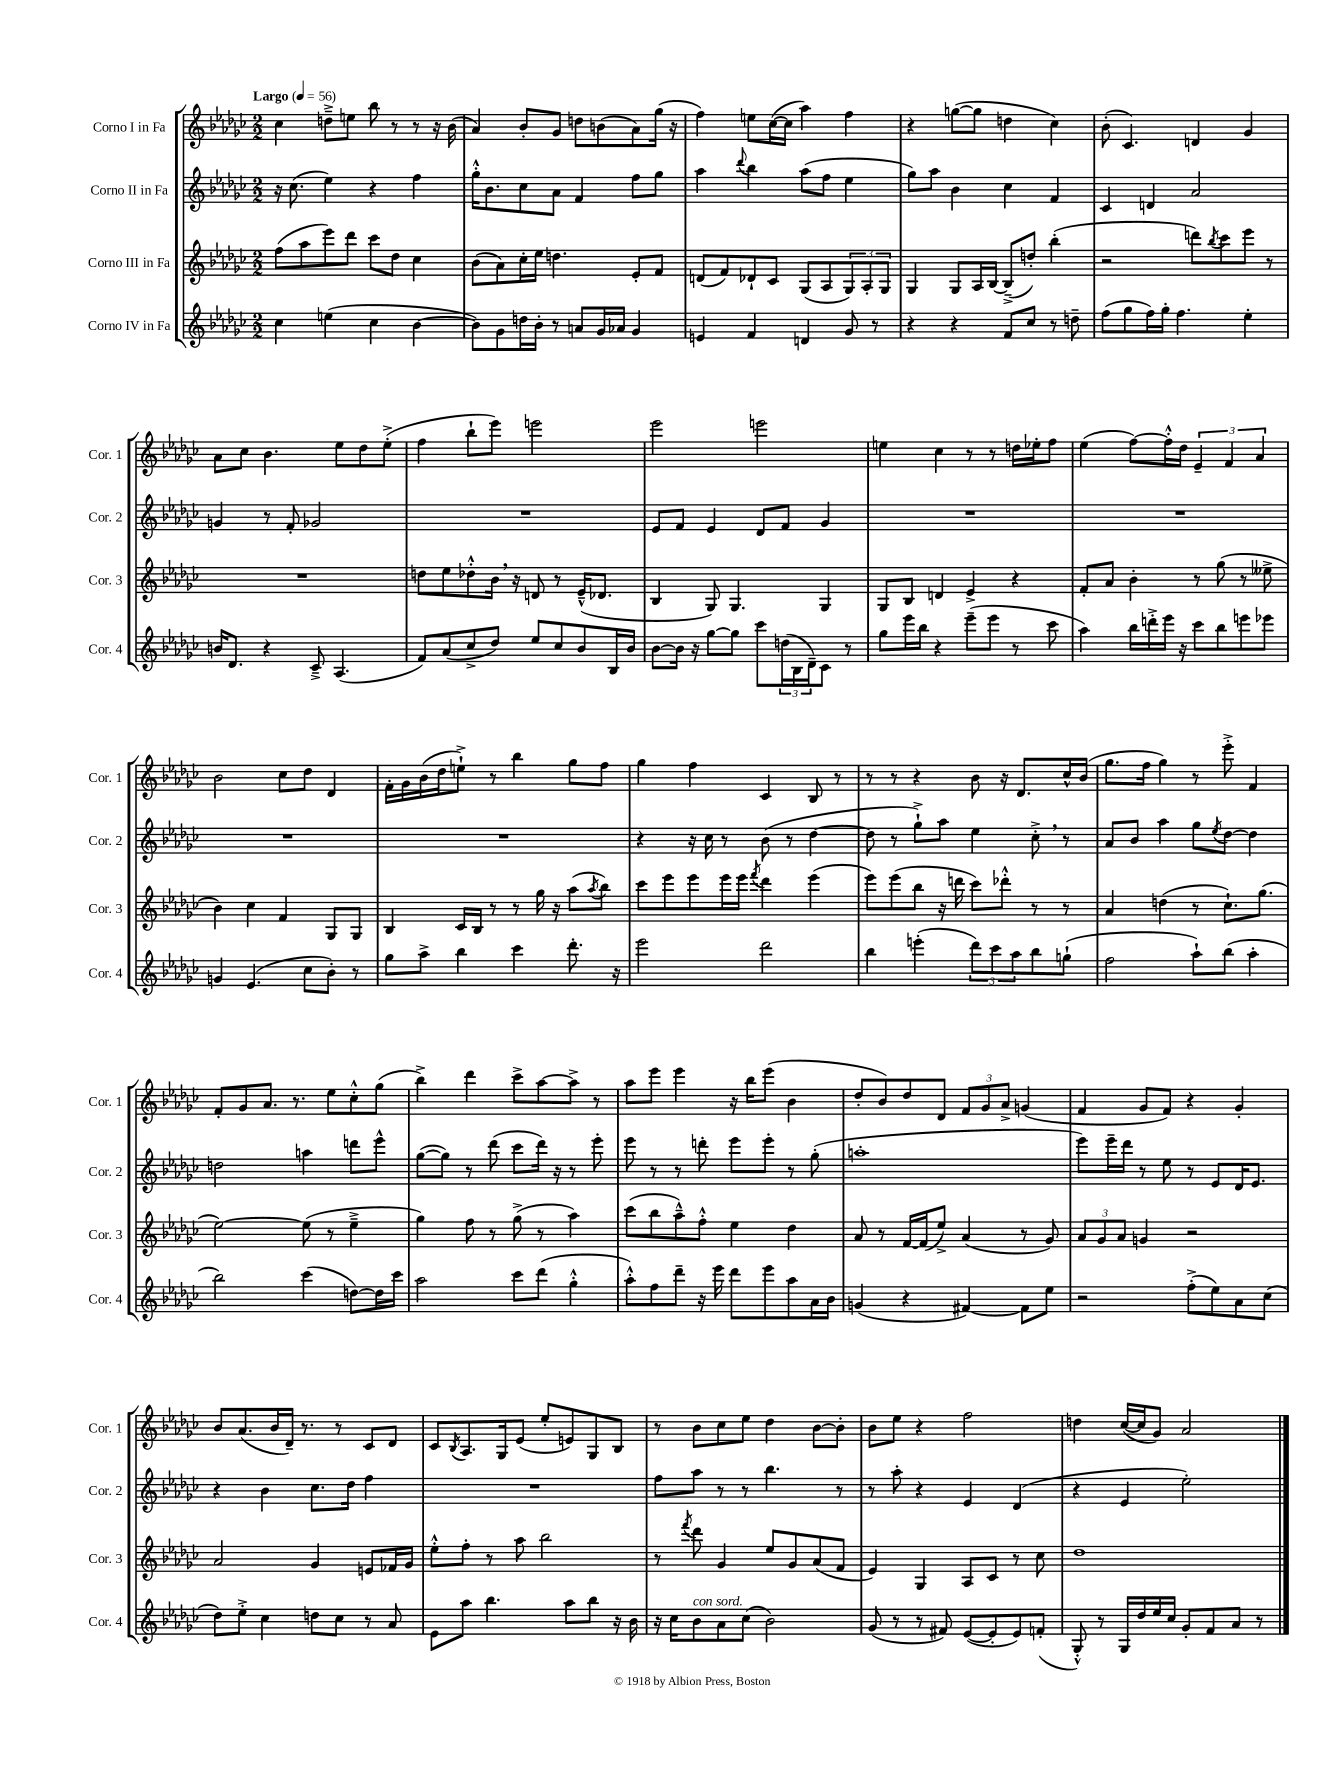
<<
\new StaffGroup <<
\new Staff = "s0" \with { instrumentName = "Corno I in Fa" shortInstrumentName = "Cor. 1" } {
    \clef treble \key ges \major \numericTimeSignature \time 2/2 \tempo "Largo" 4 = 56
    ces''4 d''8---> e''8 bes''8 r8 r8 r16 bes'16( |
    aes'4) bes'8-. ges'8 d''8 b'8( aes'8) ges''16( r16 |
    f''4) e''8 ces''16~( ces''16 aes''4) f''4 |
    r4 g''8~( g''8 d''4 ces''4) |
    bes'8-.( ces'4.) d'4 ges'4 |
    aes'8 ces''8 bes'4. ees''8 des''8 ees''8-.->( |
    f''4 bes''8-! ees'''8) e'''2 |
    ees'''2 e'''2 |
    e''4 ces''4 r8 r8 d''16 ees''16-. f''8 |
    ees''4( f''8~) f''16-.-^ des''16 \tuplet 3/2 { ees'4-- f'4 aes'4 } |
    bes'2 ces''8 des''8 des'4 |
    f'16-. ges'16 bes'16( des''16 e''8-!->) r8 bes''4 ges''8 f''8 |
    ges''4 f''4 ces'4 bes8 r8 |
    r8 r8 r4 bes'8 r16 des'8. ces''16-^ bes'16( |
    ges''8. f''16 ges''4) r8 ees'''8-.-> f'4 |
    f'8-. ges'8 aes'8. r8. ees''8 ces''8-.-^ ges''8( |
    bes''4->) des'''4 ces'''8-> aes''8~ aes''8-> r8 |
    aes''8 ees'''8 ees'''4 r16 bes''16 ees'''8( bes'4 |
    des''8-. bes'8) des''8 des'8 \tuplet 3/2 { f'8 ges'8 aes'8-> } g'4( |
    f'4 ges'8 f'8) r4 ges'4-. |
    bes'8 aes'8.( bes'16 des'16--) r8. r8 ces'8 des'8 |
    ces'8 \acciaccatura { bes8 } aes8. ges16 ees'8( ees''8-. e'8) ges8 bes8 |
    r8 bes'8 ces''8 ees''8 des''4 bes'8~ bes'8-. |
    bes'8 ees''8 r4 f''2 |
    d''4 ces''16~( ces''16 ges'8) aes'2 \bar "|." |
}
\new Staff = "s1" \with { instrumentName = "Corno II in Fa" shortInstrumentName = "Cor. 2" } {
    \clef treble \key ges \major \numericTimeSignature \time 2/2
    r16 ces''8.( ees''4) r4 f''4 |
    ges''16-.-^ bes'8. ces''8 aes'8 f'4 f''8 ges''8 |
    aes''4 \appoggiatura { des'''8 } bes''4 aes''8( f''8 ees''4 |
    ges''8) aes''8 bes'4 ces''4 f'4 |
    ces'4 d'4 aes'2 |
    g'4 r8 f'8-. ges'2 |
    R1 |
    ees'8 f'8 ees'4 des'8 f'8 ges'4 |
    R1 |
    R1 |
    R1 |
    R1 |
    r4 r16 ces''16 r8 bes'8( r8 des''4~ |
    des''8 r8 ges''8-!->) aes''8 ees''4 ces''8-.-> \breathe r8 |
    aes'8 bes'8 aes''4 ges''8 \acciaccatura { ees''8 } des''8~ des''4 |
    d''2 a''4 d'''8 ees'''8-^ |
    ges''8~( ges''8) r8 des'''8( ces'''8 des'''16) r16 r8 ees'''8-. |
    ees'''8 r8 r8 d'''8-. ees'''8 ees'''8-. r8 ges''8-.( |
    a''1-. |
    ees'''8) ees'''16-- des'''16 r8 ees''8 r8 ees'8 des'16 ees'8. |
    r4 bes'4 ces''8. des''16 f''4 |
    R1 |
    f''8 aes''8 r8 r8 bes''4. r8 |
    r8 aes''8-. r4 ees'4 des'4( |
    r4 ees'4 ees''2-.) \bar "|." |
}
\new Staff = "s2" \with { instrumentName = "Corno III in Fa" shortInstrumentName = "Cor. 3" } {
    \clef treble \key ges \major \numericTimeSignature \time 2/2
    f''8( aes''8 ees'''8) des'''8 ces'''8 des''8 ces''4 |
    bes'8( aes'8) ces''16-. ees''16 d''4. ees'8-. f'8 |
    d'8( f'8) des'8-! ces'8 ges8( aes8 \tuplet 3/2 { ges8) aes8-. ges8 } |
    ges4 ges8 aes16 bes16~ bes8--->( d''8-.) bes''4-.( |
    r2 d'''8) \acciaccatura { bes''8 } ces'''8 ees'''8 r8 |
    R1 |
    d''8 ees''8 des''8-.-^ bes'16 \breathe r16 d'8 r8 ees'16---^( des'8. |
    bes4 ges8) ges4. ges4 |
    ges8 bes8 d'4 ees'4-> r4 |
    f'8-. aes'8 bes'4-. r8 ges''8( r8 eeses''8-> |
    bes'4) ces''4 f'4 ges8 ges8 |
    bes4 ces'16 bes16 r8 r8 ges''16 r16 aes''8( \acciaccatura { aes''8 } bes''8) |
    ces'''8 ees'''8 ees'''8 ees'''16 ees'''16 \acciaccatura { f'''8 } des'''4 ees'''4( |
    ees'''8) ees'''8( bes''8 r16 d'''16 ces'''8) des'''8-.-^ r8 r8 |
    aes'4 d''4( r8 ces''8.-!) ges''8.( |
    ees''2~) ees''8( r8 ees''4---> |
    ges''4) f''8 r8 ges''8->( r8 aes''4) |
    ces'''8( bes''8 aes''8---^) f''8-.-^ ees''4 des''4 |
    aes'8 r8 f'16~ f'16( ees''8->) aes'4( r8 ges'8) |
    \tuplet 3/2 { aes'8 ges'8 aes'8 } g'4 r2 |
    aes'2 ges'4 e'8 fes'16 ges'16 |
    ees''8-.-^ f''8-. r8 aes''8 bes''2 |
    r8 \acciaccatura { f'''8 } des'''8 ges'4 ees''8 ges'8 aes'8( f'8 |
    ees'4) ges4 aes8 ces'8 r8 ces''8 |
    des''1 \bar "|." |
}
\new Staff = "s3" \with { instrumentName = "Corno IV in Fa" shortInstrumentName = "Cor. 4" } {
    \clef treble \key ges \major \numericTimeSignature \time 2/2
    ces''4 e''4( ces''4 bes'4~ |
    bes'8) ges'8 d''16 bes'16-. r8 a'8 ges'16 aes'16 ges'4 |
    e'4 f'4 d'4 ges'8 r8 |
    r4 r4 f'8 ces''8 r8 d''8-- |
    f''8( ges''8 f''16) ges''16-. f''4. ees''4-. |
    b'16 des'8. r4 ces'8---> aes4.( |
    f'8) aes'8( ces''8-> des''8) ees''8 ces''8 bes'8 bes16 bes'16 |
    bes'8~ bes'16 r16 ges''8~ ges''8 ces'''8 \tuplet 3/2 { d''16( bes16 des'16--) } ces'8 r8 |
    ges''8 ees'''16 bes''16 r4 ees'''8--( ees'''8 r8 ces'''8 |
    aes''4) bes''16 d'''16-.-> ees'''16 r16 ces'''8 bes''8 e'''8 ees'''8 |
    g'4 ees'4.( ces''8 bes'8-.) r8 |
    ges''8 aes''8-> bes''4 ces'''4 des'''8.-. r16 |
    ees'''2 des'''2 |
    bes''4 e'''4-.( \tuplet 3/2 { des'''8) ces'''8 aes''8 } bes''8 g''8-!( |
    f''2 aes''8-!) bes''8( aes''4-. |
    bes''2) ces'''4( d''8~) d''16 ces'''16 |
    aes''2 ces'''8 des'''8( ges''4-.-^ |
    aes''8-.-^) f''8 des'''8-- r16 ees'''16 des'''8 ees'''8 aes''8 aes'16 bes'16 |
    g'4( r4 fis'4~) fis'8 ees''8 |
    r2 f''8-.->( ees''8) aes'8 ces''8( |
    des''8) ees''8-.-> ces''4 d''8 ces''8 r8 aes'8 |
    ees'8 aes''8 bes''4. aes''8 bes''8 r16 bes'16 |
    r16 ces''16 bes'8^\markup { \italic "con sord." } aes'8 ces''8( bes'2) |
    ges'8( r8 r8 fis'8) ees'8~( ees'8-. ees'8) f'8-.( |
    ges8-.-^) r8 ges16 des''16 ees''16 ces''16 ges'8-. f'8 aes'8 r8 \bar "|." |
}
>>
>>
\layout { \context { \Score \remove "Bar_number_engraver" } }
